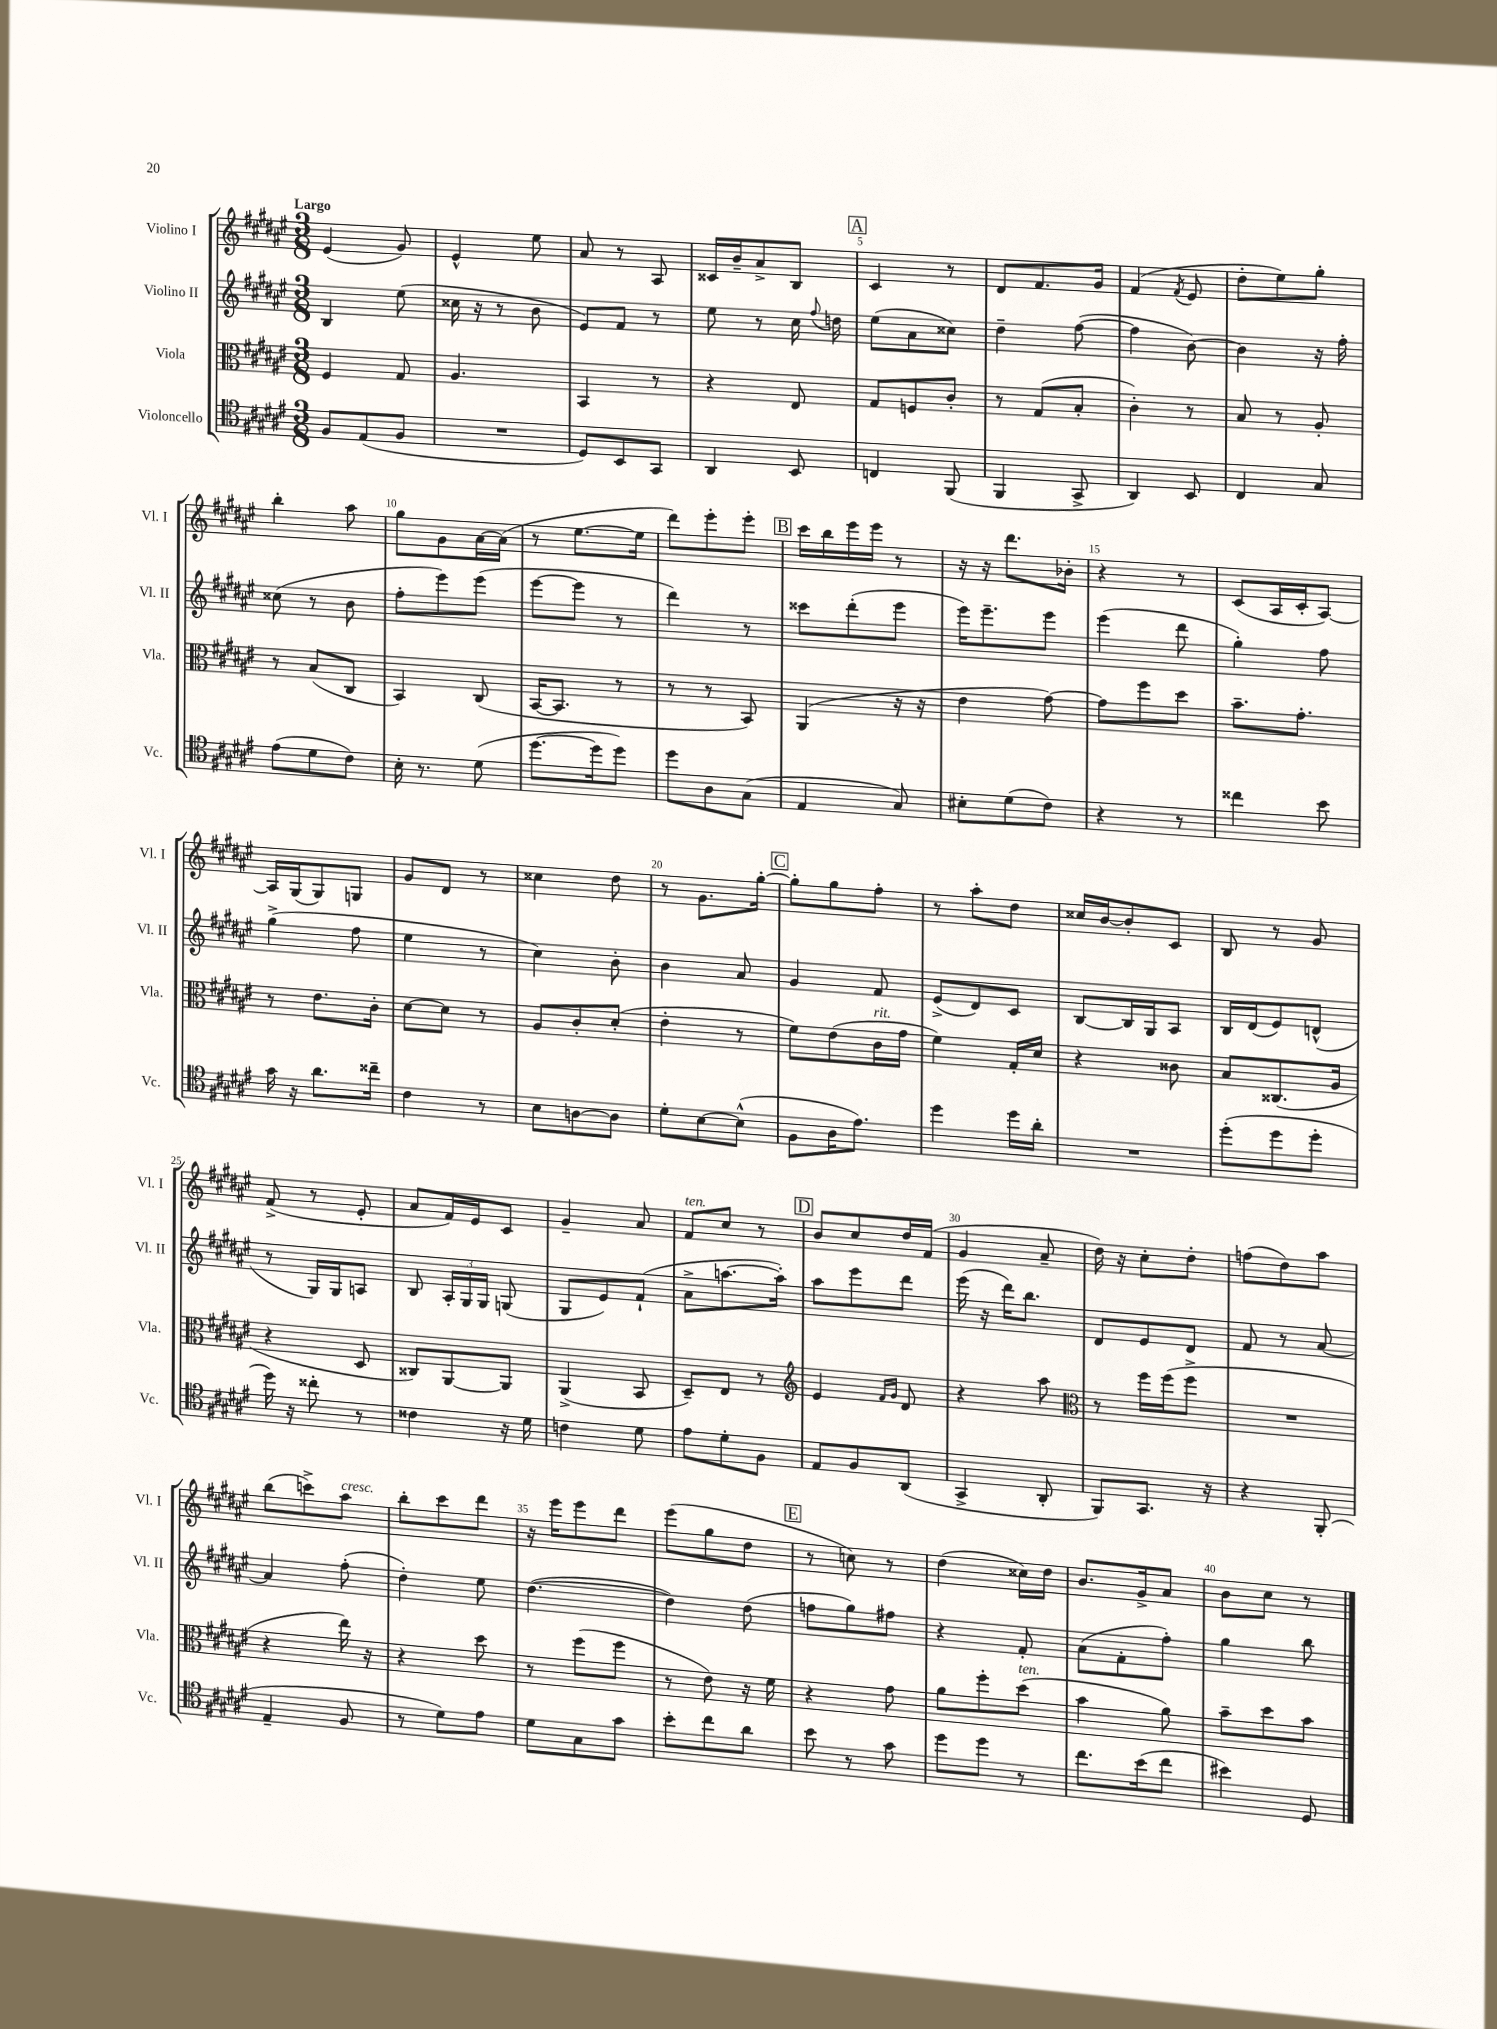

**kern	**kern	**kern	**kern
*staff4	*staff3	*staff2	*staff1
*clefC4	*clefC3	*clefG2	*clefG2
*k[f#c#g#d#a#e#]	*k[f#c#g#d#a#e#]	*k[f#c#g#d#a#e#]	*k[f#c#g#d#a#e#]
*M3/8	*M3/8	*M3/8	*M3/8
8F#/L	4F#/	4B/	(4e#/
(8E#/	.	.	.
8F#/J	8G#/	(8ee#\	8g#/)
=	=	=	=
4.r	4.A#/	16cc##\	4e#^^/
.	.	16r	.
.	.	8r	.
.	.	8b\	8ee#\
=	=	=	=
8D#/L)	4BB/	8e#/L)	8a#/
8BB/	.	8f#/J	8r
8GG#/J	8r	8r	8A#/
=	=	=	=
4AA#/	4r	8ee#\	16c##/LL
.	.	.	16b~/J
.	.	8r	8a#^/
8BB/	8E#/	16cc#\	8B/J
.	.	8qqff#/	.
.	.	16dd\	.
=	=	=	=
4C/	8G#/L	(8ee#\L	4c#/
.	8F/	8a#\	.
(8FF#/	8c#'/J	8cc##\J)	8r
=	=	=	=
4FF#/	8r	4dd#~\	8d#/L
.	(8G#/L	.	8.f#/
8GG#^/	8B'/J	([8ff#\	.
.	.	.	16g#/Jk
=	=	=	=
4AA#/)	4c#'\)	4ff#\]	(4f#/
.	.	.	8qf#/
8BB/	8r	[8b\)	8e#/
=	=	=	=
4C#/	8B/	4b\]	8dd#'\L
.	8r	.	8ee#\)
8G#/	8A#'/	16r	8gg#'\J
.	.	16ff#'\	.
=	=	=	=
(8e#\L	8r	(8cc##\	4bb'\
8d#\	(8B/L	8r	.
8c#\J)	8C#/J	8b\	8aa#\
=	=	=	=
16B'\	4BB/)	8ff#'\L	8gg#\L
8.r	.	.	.
.	.	8eee#\)	8g#\
(8d#\	(8C#/	(8eee#\J	[16a#\L
.	.	.	(16a#\]JJ
=	=	=	=
[8.dd#\L	[16BB/LK	[8eee#\L	8r
.	8.BB/]J	.	.
.	.	8eee#\]J	[8.ee#\L
16dd#\]k	.	.	.
8dd#\J)	8r	8r	.
.	.	.	16ee#\]Jk
=	=	=	=
8dd#\L	8r	4ddd#\)	8ddd#\L)
8A#\	8r	.	8eee#'\
(8G#\J	8BB/)	8r	8eee#'\J
=	=	=	=
4E#/	(4AA#/	8ccc##\L	16ccc#\LL
.	.	.	16bb\
.	.	(8ddd#'\	16eee#\
.	.	.	16eee#\JJ
8G#/)	16r	8eee#\J	8r
.	16r	.	.
=	=	=	=
8B#'\L	4e#\	16eee#\LK)	16r
.	.	8.eee#~\	16r
(8d#\	.	.	8.ddd#\L
8c#\J)	[8g#\)	8eee#\J	.
.	.	.	16b-'\Jk
=	=	=	=
4r	8g#\]L	(4eee#\	4r
.	8ff#\	.	.
8r	8dd#\J	8ddd#\	8r
=	=	=	=
4cc##\	8.b~\L	4gg#'\)	(8c#/L
.	.	.	16A#/L
.	8.g#'\J	.	16c#'/J
8b\	.	8ff#\	[8A#/J)
=	=	=	=
16g#\	8r	(4gg#^\	16A#/]LL
16r	.	.	(16G#/J
8.a#\L	8.e#\L	.	8G#/)
.	.	8ff#\	8G/J
16cc##~\Jk	16c#'\Jk	.	.
=	=	=	=
4c#\	[8d#\L	4ee#\	8g#/L
.	8d#\]J	.	8d#/J
8r	8r	8r	8r
=	=	=	=
8B\L	8A#/L	4cc#\)	4cc##\
[8A\	8c#'/	.	.
8A\]J	(8d#'/J	8b'\	8dd#\
=	=	=	=
8d#'\L	4e#'\	4b\	8r
[8B\	.	.	8.g#\L
(8B^^\]J	8r	8a#/	.
.	.	.	[16gg#'\Jk
=	=	=	=
8F#\L	8f#\L)	4g#/	8gg#'\]L
16A#\K	(8e#\	.	8gg#\
8.e#\J)	.	.	.
.	16c#\L	8f#/	8ff#'\J
.	16g#\JJ	.	.
=	=	=	=
4dd#\	4f#\)	(8e#^/L	8r
.	.	8d#/)	8aa#'\L
16dd#\LL	16G#'/LL	8c#/J	8dd#\J
16a#'\JJ	16d#/JJ	.	.
=	=	=	=
4.r	4r	[8B/L	16cc##/LL
.	.	.	[16b/J
.	.	16B/]L	8b'/]
.	.	16G#/J	.
.	8c##\	8A#/J	8c#/J
=	=	=	=
(8dd#'\L	8B/L	16B/LL	8B/
.	.	(16d#/J	.
8dd#\	(8.C##/	8e#/)	8r
8dd#'\J	.	(8d^^/J	8g#/
.	16A#/Jk	.	.
=	=	=	=
16dd#\)	4r	8r	(8f#^/
16r	.	.	.
8cc##'\	.	16G#/LL)	8r
.	.	16G#/J	.
8r	8D#/	8A/J	8e#'/
=	=	=	=
4c##\	8C##/L)	8B/	8a#/L
.	[8AA#/	24A#'/LL	16f#/L)
.	.	24G#/	.
.	.	.	16e#/J
.	.	24G#/JJ	.
16r	8AA#/]J	(8G/	8c#/J
16d#\	.	.	.
=	=	=	=
4c\	(4AA#^/	8G#/L	4g#~/
.	.	8e#/)	.
8d#\	8BB/	(8f#`/J	8a#/
=	=	=	=
8e#\L	8D#~/L)	8a#^\L	8f#/L
8d#'\	8E#/J	[8.aa\	8cc#/J
8F#\J	8r	.	8r
.	.	16aa'\]Jk)	.
=	=	=	=
*	*clefG2	*	*
8E#/L	4e#/	8aa#\L	8b/L
8F#/	.	8eee#\	8cc#/
.	16qqf#/LL	.	.
.	16qqg#/JJ	.	.
(8AA#/J	8d#/	8ddd#\J	16dd#/L
.	.	.	(16f#/JJ
=	=	=	=
4GG#^/	4r	(16eee#\	4g#/
.	.	16r	.
.	.	16ddd#\LK)	.
.	.	8.bb\J	.
8AA#'/	8aa#\	.	8a#~/
=	=	=	=
*	*clefC3	*	*
8FF#/L)	8r	8d#/L	16dd#\)
.	.	.	16r
8.GG#/J	16ff#\LL	8e#/	8cc#'\L
.	(16ff#\J	.	.
.	8ff#^\J	8d#/J	8dd#'\J
16r	.	.	.
=	=	=	=
4r	4.r	8f#/	(8ff\L
.	.	8r	8dd#\)
(8FF#'/	.	[8a#/	8aa#\J
=	=	=	=
4E#~/	4r	4a#/]	(8bb\L
.	.	.	8ccc^\)
8F#/	16ee#\)	(8ff#'\	8aa#\J
.	16r	.	.
=	=	=	=
8r	4r	4dd#'\)	8bb'\L
8d#\L)	.	.	8ccc#\
8e#\J	8dd#\	8ee#\	8ddd#\J
=	=	=	=
8d#\L	8r	([4.dd#\	16r
.	.	.	16eee#\LK
8G#\	(8ff#\L	.	8eee#\
8g#\J	8ff#\J	.	8ddd#\J
=	=	=	=
8b'\L	8r	4dd#\])	(8eee#\L
8cc#\	8e#\)	.	8gg#\
8a#\J	16r	(8dd#\	8dd#\J
.	16f#\	.	.
=	=	=	=
8b\	4r	8ff\L	8r
8r	.	8gg#\)	8cc\)
8g#\	8g#\	8ff#\J	8r
=	=	=	=
8dd#\L	8a#\L	4r	(4dd#\
8dd#\J	8ff#'\	.	.
8r	(8dd#\J	8f#'/	16cc##\LL)
.	.	.	16dd#\JJ
=	=	=	=
8.cc#\L	4b\	(8a#\L	8.b/L
.	.	8f#'\	.
(16b\k	.	.	16g#^/k
8cc#\J	8a#\)	8ff#'\J)	8a#/J
=	=	=	=
4b#\)	8b~\L	4gg#\	8b\L
.	8dd#\	.	8cc#\J
8D#/	8b\J	8bb\	8r
==	==	==	==
*-	*-	*-	*-
